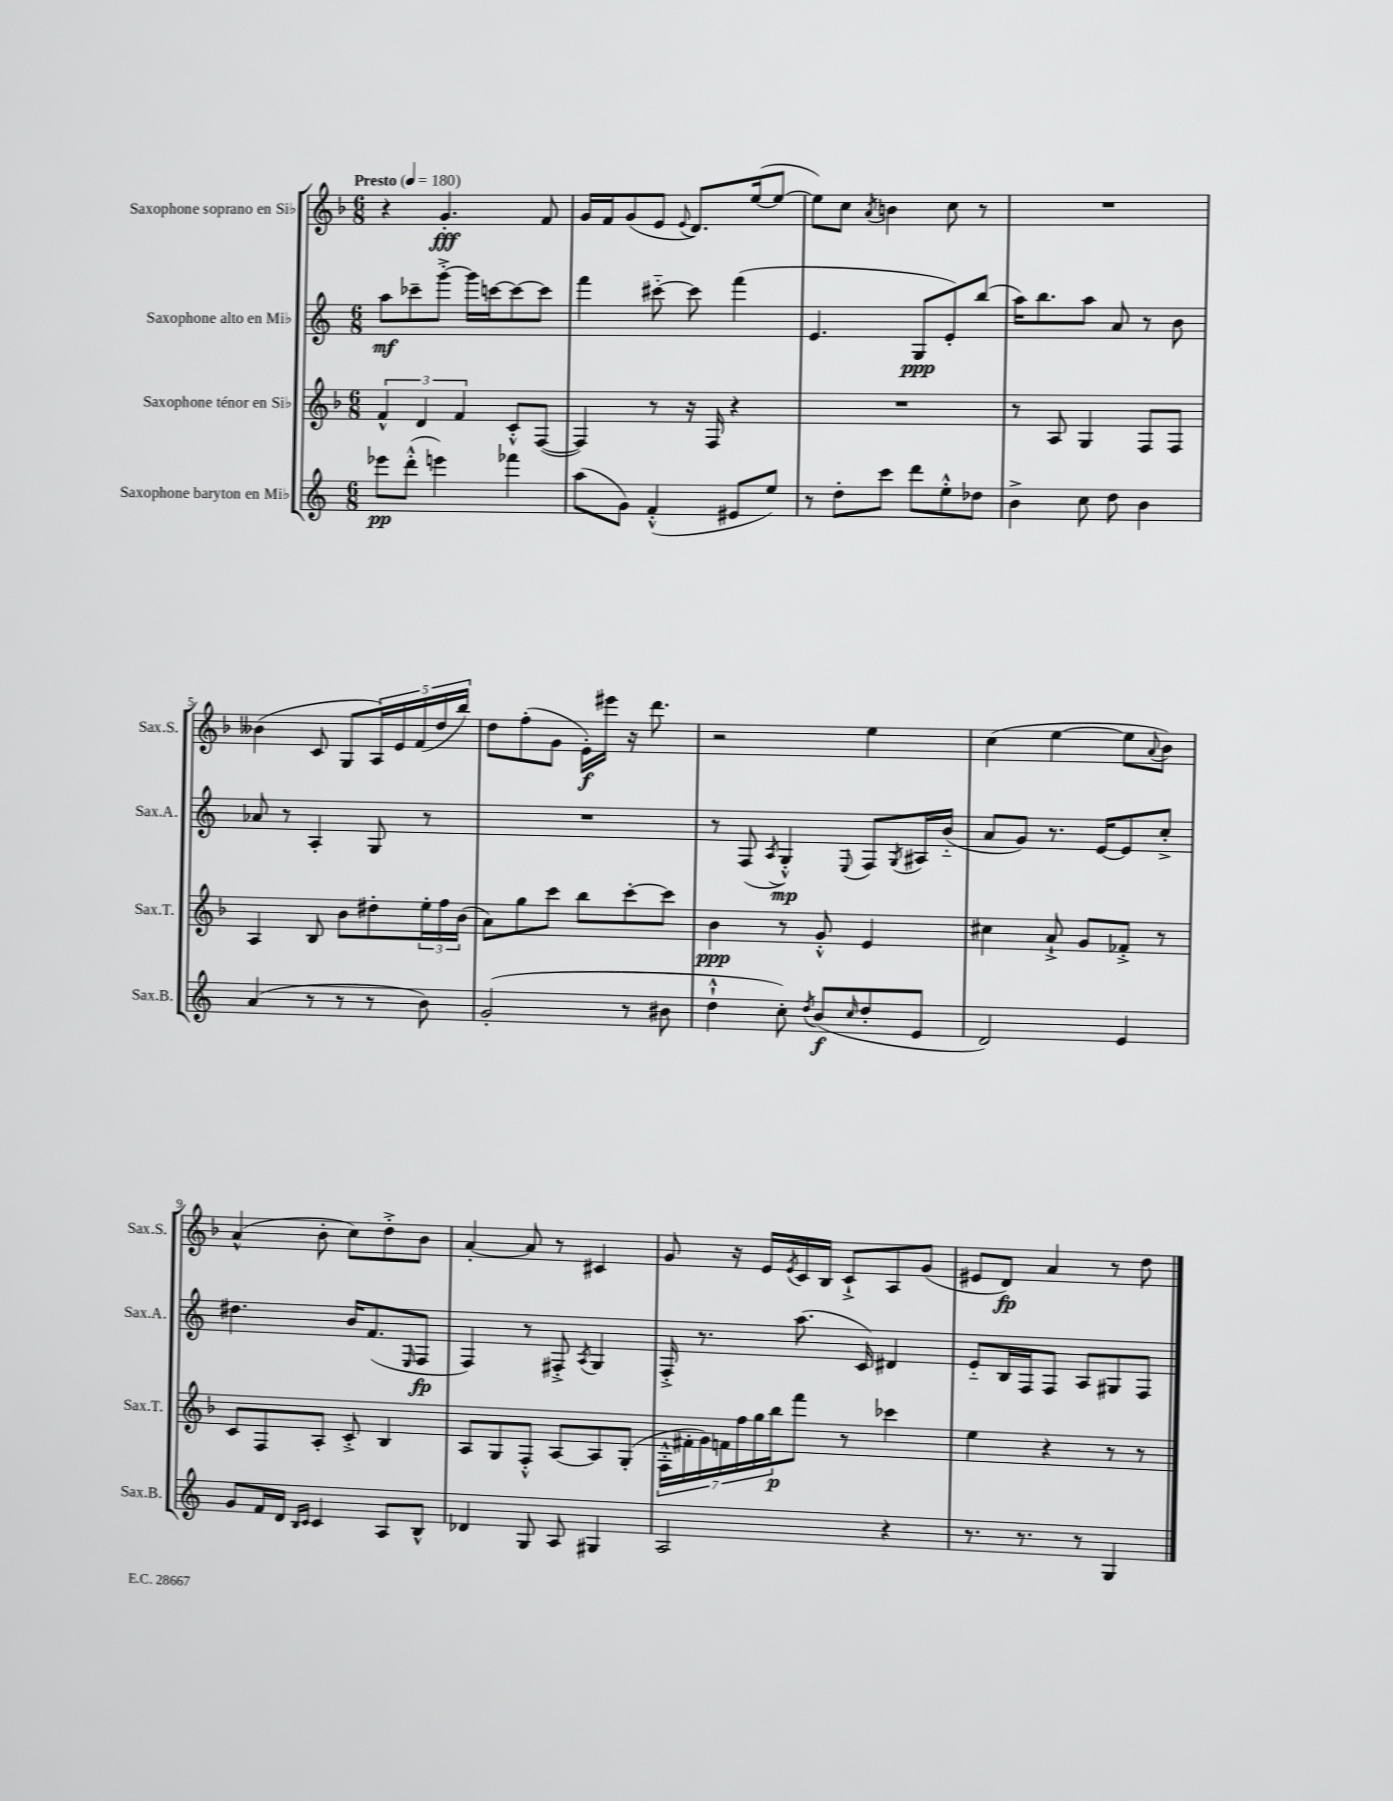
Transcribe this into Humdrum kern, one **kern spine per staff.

**kern	**kern	**kern	**kern
*staff4	*staff3	*staff2	*staff1
*clefG2	*clefG2	*clefG2	*clefG2
*k[]	*k[b-]	*k[]	*k[b-]
*M6/8	*M6/8	*M6/8	*M6/8
*MM180	*MM180	*MM180	*MM180
8eee-\L	6f^^/	8aa\L	4r
(8ddd'^^\J	.	8ccc-~\	.
.	6d/	.	.
4eee\)	.	[8ggg'^\J	4.g'/
.	6f/	.	.
.	.	16ggg\]LL	.
.	.	[16ccc\J	.
4fff-\	8c'^^/L	8ccc\_	.
.	([8F/J	8ccc\]J	8f/
=	=	=	=
(8aa\L	4F/])	4fff\	16g/LL
.	.	.	16f/J
8g\J)	.	.	(8g/
(4f'^^/	8r	[8ccc#'~\	8e/J
.	.	.	8qqe/
.	16r	8ccc#\]	8.d/L)
.	16F/	.	.
8e#/L	4r	(4fff\	.
.	.	.	([16ee/k
8ee/J)	.	.	8ee/_J
=	=	=	=
8r	2.r	4.e/	8ee\]L)
8dd'\L	.	.	8cc\J
.	.	.	8qa/
8ccc\J	.	.	4b\
8ddd\L	.	8G/L	.
8ee'^^\	.	8e'/)	8cc\
8dd-\J	.	(8bb/J	8r
=	=	=	=
4b^\	8r	16aa\LK)	2.r
.	.	8.bb\	.
.	8A/	.	.
8cc\	4G/	8aa\J	.
8dd\	.	8a/	.
4b\	8F/L	8r	.
.	8F/J	8b\	.
=	=	=	=
(4a/	4A/	8a-/	(4b--\
.	.	8r	.
8r	8B-/	4A'/	8c/
8r	8b-\L	.	8G/L
8r	8dd#'\	8G/	20A/L)
.	.	.	20e/
.	.	.	(20f/
8b\)	24ee'\L	8r	.
.	.	.	20dd/
.	24ff\	.	.
.	.	.	20bb-/JJ)
.	(24b-\JJ	.	.
=	=	=	=
(2g'/	8a\L)	2.r	8dd\L
.	8gg\	.	(8ff'\
.	8ccc\J	.	8g\J
.	8bb-\L	.	16e'\LL)
.	.	.	16eee#\JJ
8r	[8ccc'\	.	16r
.	.	.	8.ddd\
8b#\	8ccc\]J	.	.
=	=	=	=
4dd`^^\	4b-\	8r	2r
.	.	(8F/	.
.	.	8qA/	.
8cc'\)	8r	4G'^^/)	.
8qdd/	.	.	.
(8b/L	8g'^^/	.	.
16qqcc/	.	8qqE/	.
8dd'/	4e/	8F/L	4ee\
.	.	8qG/	.
8e/J	.	16A#/L	.
.	.	(16b'~/JJ	.
=	=	=	=
2d/)	4cc#\	8a/L	(4cc\
.	.	8g/J)	.
.	8a`^/	8.r	[4ee\
.	8g/L	.	.
.	.	[16e/LK	.
4e/	8f-'^/J	8e/]	8ee\]L
.	.	.	8qqa/
.	8r	8cc'^/J	8b-\J)
=	=	=	=
8g/L	8c/L	4.dd#\	(4a^^/
16f/L	8F/	.	.
16d/JJ	.	.	.
16qqB/LL	.	.	.
16qqc/JJ	.	.	.
4c/	8A'/J	.	8b-'\
.	8c'^/	16b/LK	8cc\L)
.	.	(8.f/	.
8A/L	4B-/	.	8dd'^\
.	.	16qqE/	.
8B^^/J	.	8F/J	8b-\J
=	=	=	=
4d-/	8A/L	4F/)	[4a'/
.	8G/	.	.
8G/	8F'^^/J	8r	8a/]
8A/	[8A/L	8F#'^/	8r
.	.	8qA/	.
4G#/	8A/]	4G/	4c#/
.	(8G'/J	.	.
=	=	=	=
2A/	28F'^^\LL	16F'^/	8g/
.	28f#'\	.	.
.	.	8.r	.
.	28g\)	.	.
.	28f\	.	.
.	.	.	16r
.	28ff\	.	.
.	28gg\	.	.
.	.	.	16e/LL
.	28bb-\J	.	.
.	.	.	8qe/
.	8fff\J	(8.aa\	16c/
.	.	.	16B-/JJ
.	8r	.	8c`^/L
.	.	16c/)	.
4r	4ccc-\	4d#/	8A/
.	.	.	(8g/J
=	=	=	=
8.r	4ee\	8e'~/L	8e#/L
.	.	16B/L	8d/J)
8.r	.	16F/J	.
.	4r	8F/J	4a/
8r	.	8A/L	.
4G/	8r	8G#/	8r
.	8r	8F/J	8dd\
==	==	==	==
*-	*-	*-	*-
